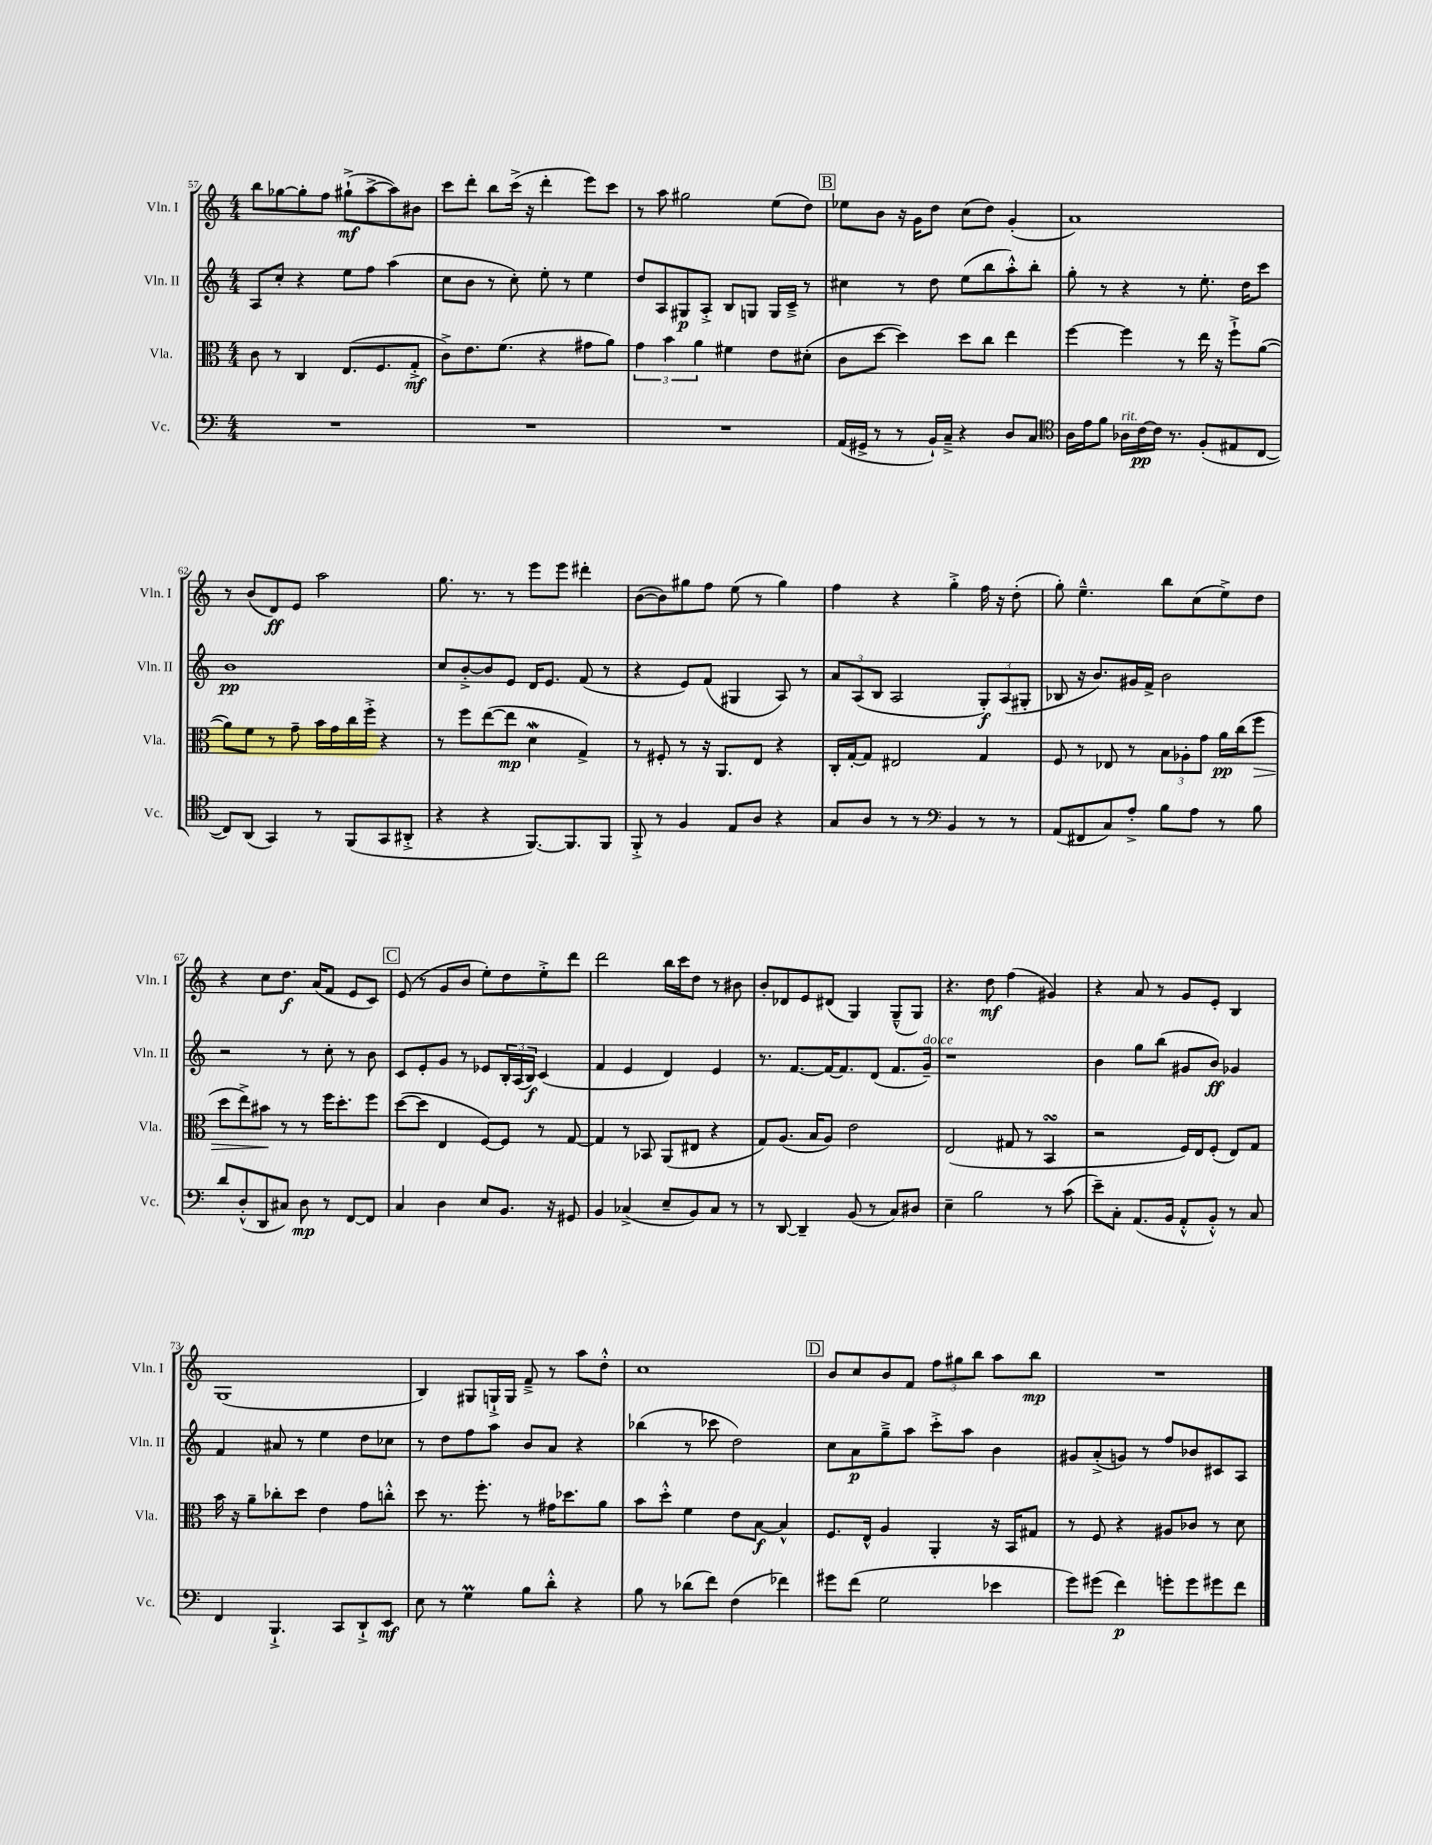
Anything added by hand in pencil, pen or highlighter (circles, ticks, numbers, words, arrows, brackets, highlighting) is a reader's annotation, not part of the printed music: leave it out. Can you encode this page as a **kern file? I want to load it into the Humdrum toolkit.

**kern	**dynam	**kern	**dynam	**kern	**dynam	**kern	**dynam
*part4	*part4	*part3	*part3	*part2	*part2	*part1	*part1
*staff4	*staff4	*staff3	*staff3	*staff2	*staff2	*staff1	*staff1
*I"Vc.	*	*I"Vla.	*	*I"Vln. II	*	*I"Vln. I	*
*I'Vc.	*	*I'Vla.	*	*I'Vln. II	*	*I'Vln. I	*
*clefF4	*	*clefC3	*	*clefG2	*	*clefG2	*
*k[]	*	*k[]	*	*k[]	*	*k[]	*
*M4/4	*	*M4/4	*	*M4/4	*	*M4/4	*
=57	=57	=57	=57	=57	=57	=57	=57
1r	.	8c\	.	8A/L	.	8bb\L	.
.	.	8r	.	8cc'/J	.	[8gg-X\	.
.	.	4C/	.	4r	.	8gg-'\]	.
.	.	.	.	.	.	8ff\J	.
.	.	(8.E/L	.	8ee\L	.	(8gg#X`^\L	mf
.	.	.	.	8ff\J	.	[8aa^\	.
.	.	8.F/	.	.	.	.	.
.	.	.	.	(4aa\	.	8aa\])	.
.	.	8G'^/J	mf	.	.	8b#X\J	.
=58	=58	=58	=58	=58	=58	=58	=58
1r	.	8c^\L)	.	8cc\L	.	8ccc\L	.
.	.	8.e\	.	8b\J	.	8ddd'\J	.
.	.	.	.	8r	.	8bb\L	.
.	.	(8.f\J	.	.	.	.	.
.	.	.	.	8cc'\)	.	(16ccc^\Jk	.
.	.	.	.	.	.	16r	.
.	.	4r	.	8ee'\	.	4ddd'\	.
.	.	.	.	8r	.	.	.
.	.	8g#X\L	.	4ee\	.	8eee\L)	.
.	.	8a\J)	.	.	.	8ccc\J	.
=59	=59	=59	=59	=59	=59	=59	=59
1r	.	6g\	.	8dd/L	.	8r	.
.	.	.	.	8A/	.	8aa\	.
.	.	6b\	.	.	.	.	.
.	.	.	.	8G#X/	p	2gg#X\	.
.	.	6a\	.	.	.	.	.
.	.	.	.	8A'^/J	.	.	.
.	.	4f#X\	.	8B/L	.	.	.
.	.	.	.	8Gn/J	.	.	.
.	.	8e\L	.	16G/LL	.	(8ee\L	.
.	.	.	.	16c~^/JJ	.	.	.
.	.	(8d#X'\J	.	8r	.	8dd\J)	.
!!LO:REH:place=s1:t=B
=60	=60	=60	=60	=60	=60	=60	=60
(16AA/LL	.	8c\L	.	4cc#X\	.	8ee-X\L	.
16GG#X^/JJ	.	.	.	.	.	.	.
8r	.	[8dd\J	.	.	.	8b\J	.
8r	.	4dd\])	.	8r	.	16r	.
.	.	.	.	.	.	16g\KL	.
16BB`/LL)	.	.	.	8dd\	.	8dd\J	.
16C~^/JJ	.	.	.	.	.	.	.
4r	.	8dd\L	.	(8ee\L	.	(8cc\L	.
.	.	8cc\J	.	8bb\	.	8dd\J)	.
8D/L	.	4ee\	.	8aa'^^\)	.	(4g'/	.
8C/J	.	.	.	8bb'\J	.	.	.
=61	=61	=61	=61	=61	=61	=61	=61
*clefC4	*	*	*	*	*	*	*
16A\LL	.	[4ff\	.	8gg'\	.	1a)	.
16e\J	.	.	.	.	.	.	.
8f\J	.	.	.	8r	.	.	.
!LO:TX:a:i:t=rit.	!	!	!	!	!	!	!
16A-X\LL	.	4ff\]	.	4r	.	.	.
[16c\	pp	.	.	.	.	.	.
16c\JJ]	.	.	.	.	.	.	.
8.r	.	.	.	.	.	.	.
.	.	8r	.	8r	.	.	.
(8F'/L	.	16ee\	.	8.ee'\	.	.	.
.	.	16r	.	.	.	.	.
8E#X/	.	8ff`^\L	.	.	.	.	.
.	.	.	.	16dd\KL	.	.	.
[8C/J	.	([8a\J	.	8ccc\J	.	.	.
!!LO:LB:g=z
=62	=62	=62	=62	=62	=62	=62	=62
8C/L])	.	8a\L])	.	1b	pp	8r	.
(8AA/J	.	8f\J	.	.	.	(8b/L	.
4GG/)	.	8r	.	.	.	8d/)	ff
.	.	8g~\	.	.	.	8e/J	.
8r	.	16b\LL	.	.	.	2aa\	.
.	.	16g\	.	.	.	.	.
(8FF/L	.	16cc\	.	.	.	.	.
.	.	16ff'^\JJ	.	.	.	.	.
8GG/	.	4r	.	.	.	.	.
8AA#X'^/J	.	.	.	.	.	.	.
=63	=63	=63	=63	=63	=63	=63	=63
4r	.	8r	.	8cc/L	.	8.gg\	.
.	.	8ff\L	.	[8b'^/	.	.	.
.	.	.	.	.	.	8.r	.
4r	.	([8ee\	.	8b/]	.	.	.
.	.	8ee\J]	mp	8e/J	.	8r	.
[8.FF/L)	.	4dW\	.	16d/KL	.	8eee\L	.
.	.	.	.	8.e/J	.	.	.
.	.	.	.	.	.	8eee\J	.
8.FF/]	.	.	.	.	.	.	.
.	.	4G^/)	.	(8f/	.	4ddd#X'\	.
8FF/J	.	.	.	8r	.	.	.
=64	=64	=64	=64	=64	=64	=64	=64
8FF'^/	.	8r	.	4r	.	([8b\L	.
8r	.	8F#X'/	.	.	.	8b\])	.
4F/	.	8r	.	8e/L)	.	8gg#X\	.
.	.	16r	.	(8f/J	.	8ff\J	.
.	.	8.AA/L	.	.	.	.	.
8E/L	.	.	.	4G#X/	.	(8ee\	.
8A/J	.	8E/J	.	.	.	8r	.
4r	.	4r	.	8A/)	.	4gg#\)	.
.	.	.	.	8r	.	.	.
=65	=65	=65	=65	=65	=65	=65	=65
8G/L	.	16C'/LL	.	12a/L	.	4ff\	.
.	.	[16G'/J	.	.	.	.	.
.	.	.	.	(12A/	.	.	.
8A/J	.	8G/J]	.	.	.	.	.
.	.	.	.	12B/J	.	.	.
8r	.	2E#X/	.	2A/	.	4r	.
8r	.	.	.	.	.	.	.
*clefF4	*	*	*	*	*	*	*
4BB/	.	.	.	.	.	4gg'^\	.
8r	.	4G/	.	12G'/L)	f	16ff\	.
.	.	.	.	.	.	16r	.
.	.	.	.	(12A/	.	.	.
8r	.	.	.	.	.	(8dd'\	.
.	.	.	.	12G#X'/J	.	.	.
=66	=66	=66	=66	=66	=66	=66	=66
(8AA/L	.	8F/	.	8B-X/	.	8gg'\)	.
8FF#X/	.	8r	.	16r	.	4.ee~^^\	.
.	.	.	.	8.b/L)	.	.	.
8C/)	.	8E-X/	.	.	.	.	.
8A'^/J	.	8r	.	16g#X/L	.	.	.
.	.	.	.	16f^/JJ	.	.	.
8B\L	.	12B\L	.	2b\	.	8bb\L	.
.	.	12A-X'\	.	.	.	.	.
8A\J	.	.	.	.	.	(8cc\	.
.	.	12g\J	.	.	.	.	.
8r	.	16a\LL	pp	.	.	8ee^\)	.
.	.	(16cc\J	.	.	.	.	.
!	!	!	!LO:HP:b	!	!	!	!
8B\	.	8ff\J	>	.	.	8dd\J	.
!!LO:LB:g=z
=67	=67	=67	=67	=67	=67	=67	=67
8d/L	.	8dd\L	.	2r	.	4r	.
(8D'^^/	.	8ee^\)	.	.	.	.	.
8DD/	.	8b#X\J	.	.	.	8cc\L	.
8C#X/J)	.	8r	]	.	.	8.dd\J	f
8D\	mp	8r	.	8r	.	.	.
.	.	.	.	.	.	(16a/KL	.
8r	.	16ff\KL	.	8cc'\	.	8f/J	.
.	.	8.dd'\	.	.	.	.	.
[8FF/L	.	.	.	8r	.	8e/L	.
8FF/J]	.	8ff\J	.	8b\	.	8c/J)	.
!!LO:REH:place=s1:t=C
=68	=68	=68	=68	=68	=68	=68	=68
4C/	.	([8dd\L	.	8c/L	.	(8e/	.
.	.	8dd\J]	.	8e'/	.	8r	.
4D\	.	4E/	.	8g/J	.	8g/L	.
.	.	.	.	8r	.	8b/J	.
8E/L	.	[8F/L)	.	8e-X/L	.	8ee'\L)	.
8.BB/J	.	8F/J]	.	24B'/L	.	8dd\	.
.	.	.	.	(24A/	.	.	.
.	.	.	.	24B/JJ)	f	.	.
.	.	8r	.	(4c/	.	8ee'^\	.
16r	.	.	.	.	.	.	.
8GG#X/	.	[8G/	.	.	.	8ddd\J	.
=69	=69	=69	=69	=69	=69	=69	=69
4BB/	.	4G/]	.	4f/	.	2ddd\	.
(4C-X^/	.	8r	.	4e/	.	.	.
.	.	8BB-X/	.	.	.	.	.
8E~/L	.	(8AA/L	.	4d/)	.	16bb\LL	.
.	.	.	.	.	.	16ccc\J	.
8BB/)	.	8E#X/J	.	.	.	8dd\J	.
8C-/J	.	4r	.	4e/	.	8r	.
8r	.	.	.	.	.	8b#X\	.
=70	=70	=70	=70	=70	=70	=70	=70
8r	.	8G/L)	.	8.r	.	8b'/L	.
[8DD/	.	(8.A/J	.	.	.	8d-X/	.
.	.	.	.	[8.f/L	.	.	.
4DD~/]	.	.	.	.	.	8e/	.
.	.	16B/KL	.	.	.	.	.
.	.	8A/J)	.	16f/K_	.	(8d#X/J	.
.	.	.	.	8.f/]	.	.	.
(8BB/	.	2e\	.	.	.	4G/)	.
8r	.	.	.	(8d/J	.	.	.
8C/L)	.	.	.	8.f/L	.	(8G~^^/L	.
8D#X/J	.	.	.	.	.	8G/J)	.
!	!	!	!	!LO:TX:a:i:t=dolce	!	!	!
.	.	.	.	16g~/Jk)	.	.	.
=71	=71	=71	=71	=71	=71	=71	=71
4E~\	.	(2E/	.	1r	.	4.r	.
2B\	.	.	.	.	.	.	.
.	.	.	.	.	.	8dd\	mf
.	.	8G#X/	.	.	.	(4ff\	.
.	.	8r	.	.	.	.	.
8r	.	4BBsSsS/	.	.	.	4g#X/)	.
(8c\	.	.	.	.	.	.	.
=72	=72	=72	=72	=72	=72	=72	=72
8e~\L)	.	2r	.	4b\	.	4r	.
8C'\J	.	.	.	.	.	.	.
(8.AA/L	.	.	.	8gg\L	.	8a/	.
.	.	.	.	(8bb\J	.	8r	.
16BB/Jk	.	.	.	.	.	.	.
8AA'^^/L	.	16F/LL)	.	8g#X/L	.	8g/L	.
.	.	16E/J	.	.	.	.	.
8BB'^^/J)	.	(8F'/J	.	8b/J)	ff	8e'/J	.
8r	.	8E/L)	.	4g-X/	.	4B/	.
8C/	.	8G/J	.	.	.	.	.
!!LO:LB:g=z
=73	=73	=73	=73	=73	=73	=73	=73
4FF/	.	16b\	.	4f/	.	(1G	.
.	.	16r	.	.	.	.	.
.	.	8a~\L	.	.	.	.	.
4.BBB`^/	.	8cc-X'\	.	8a#X/	.	.	.
.	.	8dd\J	.	8r	.	.	.
.	.	4e\	.	4ee\	.	.	.
8CC/L	.	.	.	.	.	.	.
8DD`^/	.	8g\L	.	8dd\L	.	.	.
8EE/J	mf	8ccn'^^\J	.	8cc-X\J	.	.	.
=74	=74	=74	=74	=74	=74	=74	=74
8E\	.	8dd\	.	8r	.	4B/)	.
8r	.	8.r	.	8dd\L	.	.	.
4GM\	.	.	.	8ff\	.	8G#X/L	.
.	.	8.ff'\	.	.	.	.	.
.	.	.	.	8aa\J	.	16Gn`^/L	.
.	.	.	.	.	.	16G/JJ	.
8B\L	.	8r	.	8b/L	.	8f~^/	.
8d'^^\J	.	16g#X\KL	.	8a/J	.	8r	.
.	.	8.dd-X\	.	.	.	.	.
4r	.	.	.	4r	.	8aa\L	.
.	.	8a\J	.	.	.	8dd'^^\J	.
=75	=75	=75	=75	=75	=75	=75	=75
8B\	.	8b\L	.	(4bb-X\	.	1cc	.
8r	.	8dd'^^\J	.	.	.	.	.
(8d-X\L	.	4f\	.	8r	.	.	.
8f\J)	.	.	.	8ccc-X\	.	.	.
(4F\	.	8e\L	.	2dd\)	.	.	.
.	.	[8B\J	f	.	.	.	.
4f-X\)	.	4B^^/]	.	.	.	.	.
!!LO:REH:place=s1:t=D
=76	=76	=76	=76	=76	=76	=76	=76
8g#X\L	.	8.F/L	.	8cc\L	.	8b/L	.
(8f\J	.	.	.	8a\	p	8cc/	.
.	.	16E^^/Jk	.	.	.	.	.
2G\	.	4A/	.	8gg~^\	.	8b/	.
.	.	.	.	8aa\J	.	8f/J	.
.	.	4AA'/	.	8ccc'^\L	.	12ff\L	.
.	.	.	.	.	.	12gg#X\	.
.	.	.	.	8aa\J	.	.	.
.	.	.	.	.	.	12bb\J	.
4e-X\	.	16r	.	4b\	.	8aa\L	.
.	.	16BB/KL	.	.	.	.	.
.	.	8G#X/J	.	.	.	8bb\J	mp
=77	=77	=77	=77	=77	=77	=77	=77
8g\L)	.	8r	.	8g#X/L	.	1r	.
(8g#X\J	.	8F/	.	(8a'^/	.	.	.
4f\)	p	4r	.	8gn/J)	.	.	.
.	.	.	.	8r	.	.	.
8gn'\L	.	8A#X/L	.	8ff/L	.	.	.
8g\	.	8c-X/J	.	8b-X/	.	.	.
8g#X\	.	8r	.	8c#X/	.	.	.
8f\J	.	8d\	.	8A/J	.	.	.
==	==	==	==	==	==	==	==
*-	*-	*-	*-	*-	*-	*-	*-
